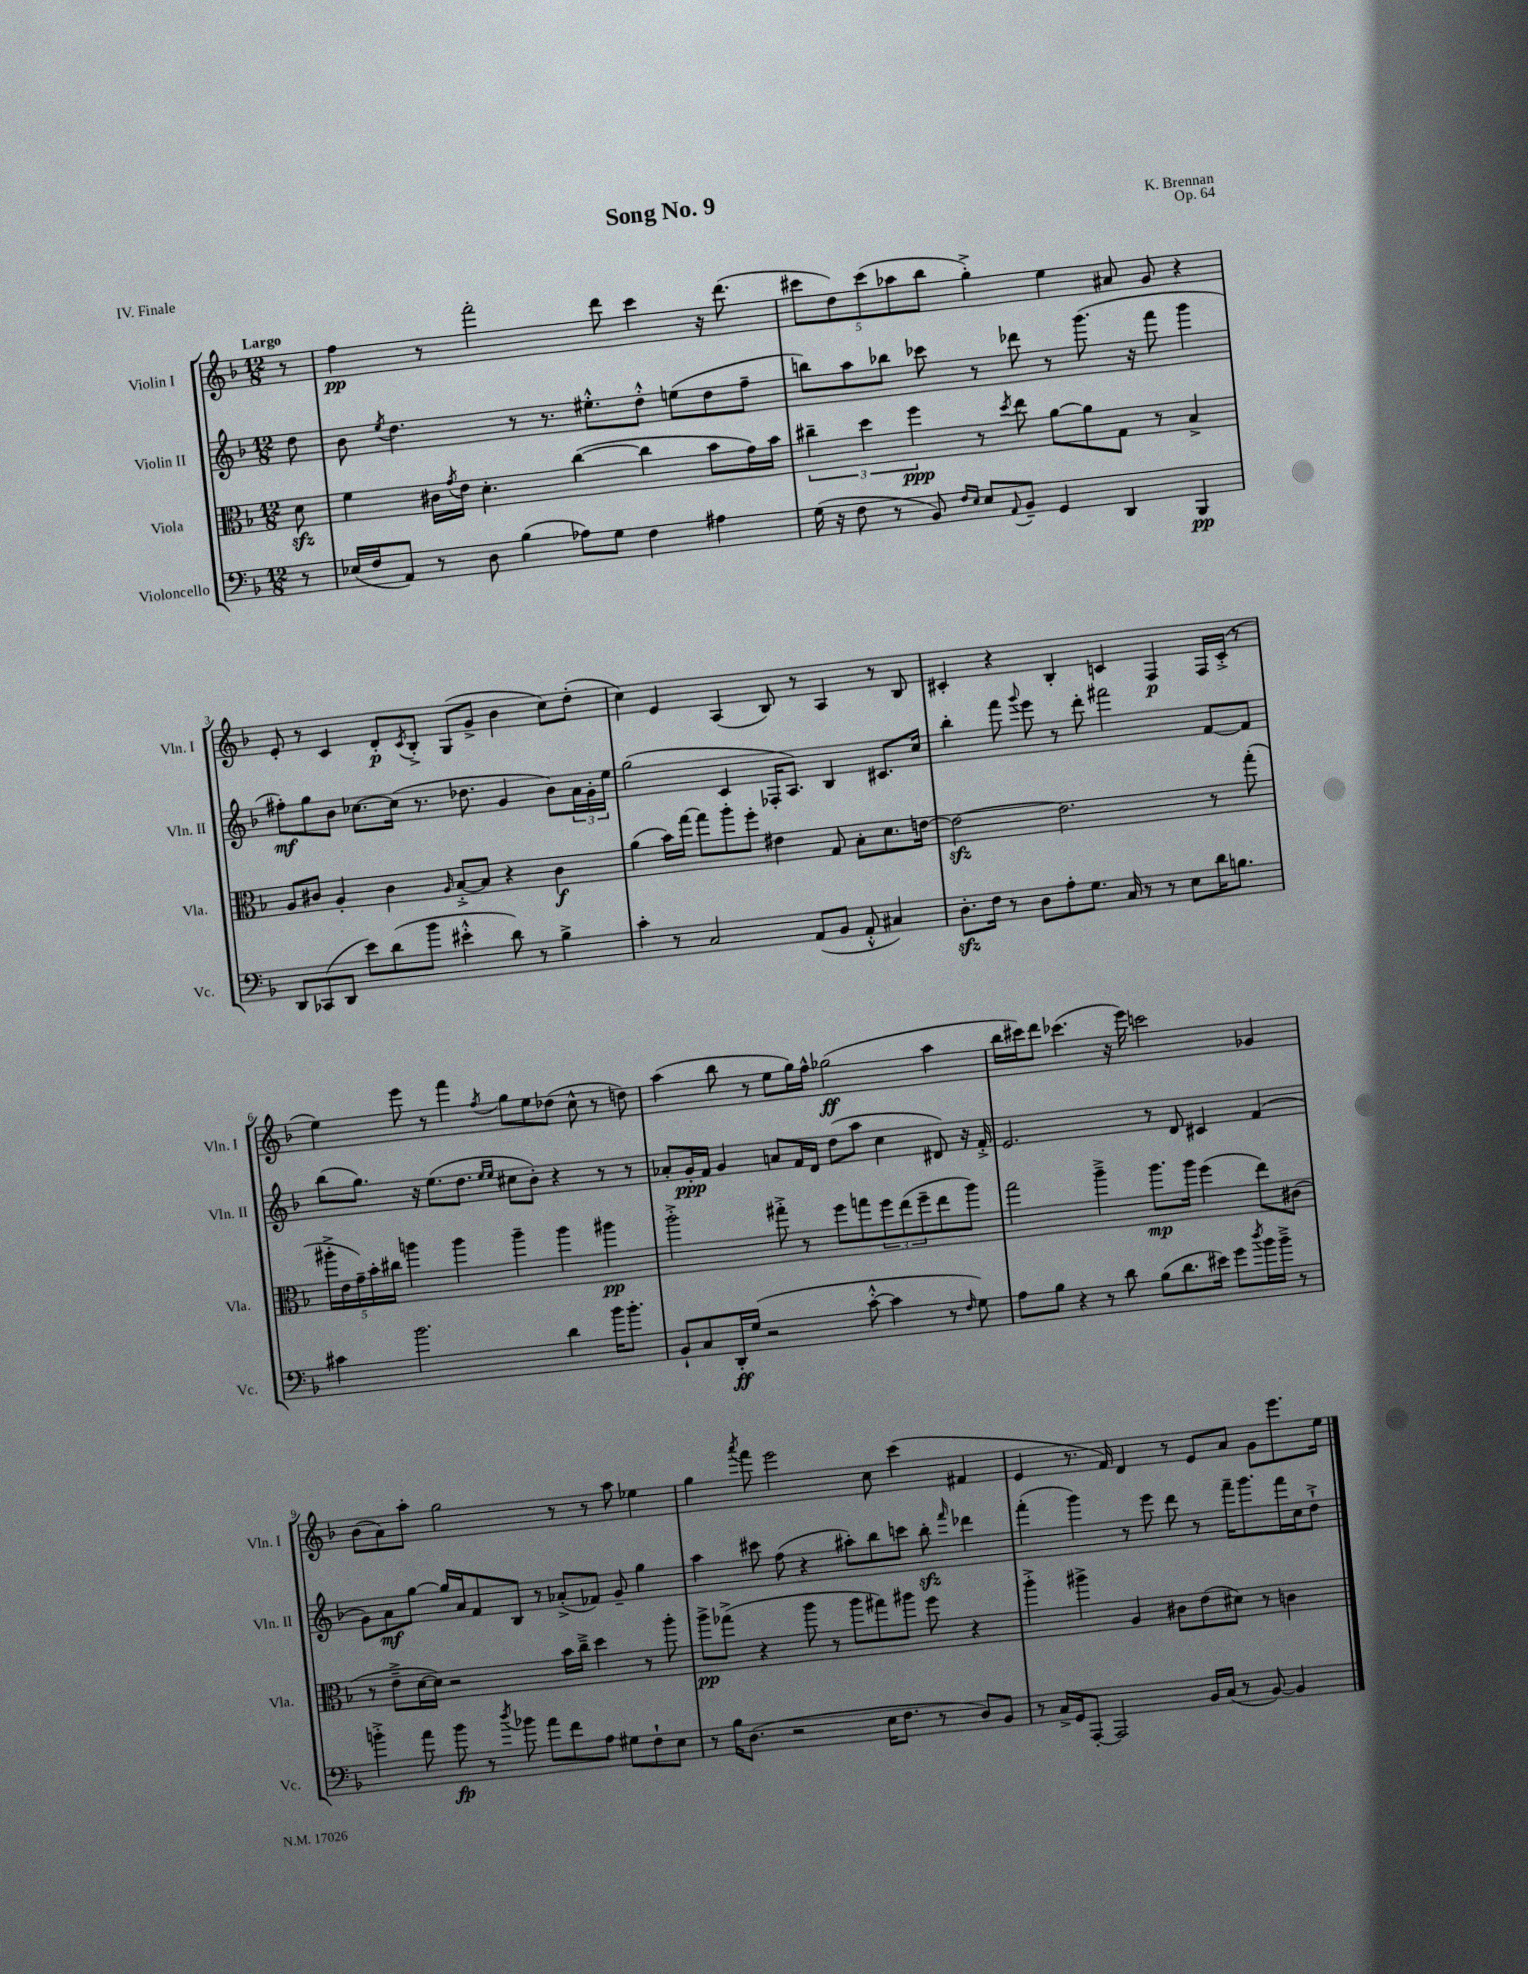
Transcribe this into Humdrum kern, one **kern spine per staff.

**kern	**dynam	**kern	**dynam	**kern	**dynam	**kern	**dynam
*part4	*part4	*part3	*part3	*part2	*part2	*part1	*part1
*staff4	*staff4	*staff3	*staff3	*staff2	*staff2	*staff1	*staff1
*I"Violoncello	*	*I"Viola	*	*I"Violin II	*	*I"Violin I	*
*I'Vc.	*	*I'Vla.	*	*I'Vln. II	*	*I'Vln. I	*
*clefF4	*	*clefC3	*	*clefG2	*	*clefG2	*
*k[b-]	*	*k[b-]	*	*k[b-]	*	*k[b-]	*
*M12/8	*	*M12/8	*	*M12/8	*	*M12/8	*
=	=	=	=	=	=	=	=
!	!	!	!	!	!	!LO:TX:a:B:t=Largo	!
8r	.	8dzz\	.	8dd\	.	8r	.
=1	=1	=1	=1	=1	=1	=1	=1
(16E-X/LL	.	4f\	.	8b-\	.	4ff\	pp
16F/J	.	.	.	.	.	.	.
.	.	.	.	8qee/	.	.	.
8AA/J)	.	.	.	4.dd\	.	.	.
8r	.	16c#X\LL	.	.	.	8r	.
.	.	8qg/	.	.	.	.	.
.	.	16e\JJ	.	.	.	.	.
8D\	.	4.d'\	.	.	.	2fff'\	.
(4B-\	.	.	.	8r	.	.	.
.	.	.	.	8.r	.	.	.
8A-X\L)	.	([4cc\	.	.	.	.	.
.	.	.	.	8.ee#X'^^\L	.	.	.
8G\J	.	.	.	.	.	8ddd\	.
4F\	.	4cc\]	.	8dd'^^\J	.	4ccc\	.
.	.	.	.	(8een\L	.	.	.
4A#X\	.	8b-\L	.	8dd\	.	16r	.
.	.	.	.	.	.	(8.ddd\	.
.	.	16g\L)	.	8ff~\J	.	.	.
.	.	16b-\JJ	.	.	.	.	.
=2	=2	=2	=2	=2	=2	=2	=2
(16G\	.	6cc#X~\	.	8bbn\L)	.	10ccc#X\L	.
16r	.	.	.	.	.	.	.
.	.	.	.	.	.	10dd\)	.
8F\	.	.	.	8aa\	.	.	.
.	.	6dd\	.	.	.	.	.
.	.	.	.	.	.	(10ccc#\	.
8r	.	.	.	8bb-X\J	.	.	.
.	.	.	.	.	.	10aa-X\	.
.	.	6ff\	ppp	.	.	.	.
8BB-/)	.	.	.	8ccc-X\	.	.	.
.	.	.	.	.	.	10bb-\J	.
16qqF/LL	.	.	.	.	.	.	.
16qqE/JJ	.	.	.	.	.	.	.
8E/L	.	8r	.	8r	.	4gg'^\)	.
8qqAA/	.	8qdd/	.	.	.	.	.
8BB-~/J	.	8ee\	.	8ddd-X\	.	.	.
4GG/	.	[8a\L	.	8r	.	4ee\	.
.	.	8a\]	.	(8.ggg\	.	.	.
4DD/	.	8G\J	.	.	.	8a#X/	.
.	.	.	.	16r	.	.	.
.	.	8r	.	8fff\	.	8g/	.
4BBB-/	pp	4B-^/	.	4ggg\	.	4r	.
!!LO:LB:g=z
=3	=3	=3	=3	=3	=3	=3	=3
8DD/L	.	8A/L	.	8ff#X'\L)	mf	8e'/	.
(8CC-X/	.	8c#X/J	.	8gg\	.	8r	.
8DD/J	.	4A'/	.	8b-\J	.	4c/	.
8e\L)	.	.	.	[8.cc-X\L	.	.	.
(8d\	.	4c#\	.	.	.	8d'/L	p
.	.	.	.	(16cc-\Jk]	.	.	.
.	.	.	.	.	.	8qc/	.
8b-\J	.	.	.	8.r	.	8B-'^/J	.
.	.	16qqA/	.	.	.	.	.
4e#X'^^\	.	[8B-'^/L	.	.	.	(8G/L	.
.	.	.	.	8.dd-X\	.	.	.
.	.	8B-/J]	.	.	.	8g^/J	.
8d\)	.	4r	.	4g/	.	4b-\	.
8r	.	.	.	.	.	.	.
4B-^\	.	4c#\	f	8b-\L)	.	8cc\L)	.
.	.	.	.	24a\L	.	(8dd'\J	.
.	.	.	.	24g'\	.	.	.
.	.	.	.	24ee\JJ	.	.	.
=4	=4	=4	=4	=4	=4	=4	=4
4c'\	.	(4a\	.	(2gg\	.	4cc\)	.
8r	.	16b-\LL)	.	.	.	4e/	.
.	.	[16gg\JJ	.	.	.	.	.
2C/	.	8gg\L]	.	.	.	.	.
.	.	8aa'\	.	4c/	.	(4A/	.
.	.	8ff'\J	.	.	.	.	.
.	.	4e#X\	.	16F-X'/KL	.	8B-/)	.
.	.	.	.	8.A/J)	.	.	.
(8AA/L	.	.	.	.	.	8r	.
8BB-/J	.	8G/	.	4B-/	.	4A/	.
8AA'^^/	.	8B-'\L	.	.	.	.	.
4C#X/)	.	8.d\	.	8.c#X/L	.	8r	.
.	.	.	.	.	.	8B-/	.
.	.	[16en\Jk	.	16cc/Jk	.	.	.
=5	=5	=5	=5	=5	=5	=5	=5
8.Dzz'\L	.	2ezz\_	.	4bb-'\	.	4c#X'/	.
16F\Jk	.	.	.	.	.	.	.
8r	.	.	.	8fff\	.	4r	.
.	.	.	.	8qqggg/	.	.	.
8D\L	.	.	.	8eee\	.	.	.
8A'\	.	2.e\]	.	8r	.	4B-'/	.
8.G\J	.	.	.	8ddd'\	.	.	.
.	.	.	.	2fff#X\	.	4cn/	.
16C/	.	.	.	.	.	.	.
8r	.	.	.	.	.	.	.
8r	.	.	.	.	.	4F/	p
8E\L	.	.	.	.	.	.	.
16d\K	.	8r	.	[8f/L	.	16F/LL	.
8.Bn\J	.	.	.	.	.	(16c'^/JJ	.
.	.	(8gg'\	.	8f/J]	.	8r	.
!!LO:LB:g=z
=6	=6	=6	=6	=6	=6	=6	=6
4c#X\	.	20aa#X'^\LL	.	(8bb-\L	.	4ee\)	.
.	.	20e\	.	.	.	.	.
.	.	20g~\)	.	.	.	.	.
.	.	.	.	8.gg\J)	.	.	.
.	.	20b-'\	.	.	.	.	.
.	.	20cc#X\JJ	.	.	.	.	.
2.b-\	.	4aan\	.	.	.	8eee\	.
.	.	.	.	16r	.	.	.
.	.	.	.	(8.ee\L	.	8r	.
.	.	4aa\	.	.	.	4fff\	.
.	.	.	.	8.dd\J	.	.	.
.	.	.	.	16qqee/LL	.	.	.
.	.	.	.	16qqee/JJ	.	8qff/	.
.	.	4aa~\	.	8cc#X\L	.	8gg\L	.
.	.	.	.	8b-'\J)	.	8ee\	.
4d\	.	4aa\	.	4r	.	(8dd-X\J	.
.	.	.	.	.	.	8cc^^\	.
16b-\KL	.	4aa#X\	pp	8r	.	8r	.
8.b-'\J	.	.	.	.	.	.	.
.	.	.	.	8r	.	8ddn\)	.
=7	=7	=7	=7	=7	=7	=7	=7
8BB-`/L	.	2aa'^\	.	8a-X'/L	.	(4aa\	.
8C/	.	.	.	16g'/L	ppp	.	.
.	.	.	.	16f/JJ	.	.	.
16DD'/L	ff	.	.	4g/	.	8bb-\	.
(16G/JJ	.	.	.	.	.	.	.
2r	.	.	.	.	.	8r	.
.	.	8gg#X'^\	.	8an/L	.	8ee\L	.
.	.	8r	.	16f/L	.	16gg\L)	.
.	.	.	.	16d/JJ	.	16ff^^\JJ	.
.	.	8ff\L	.	(8dd\L	.	(2gg-X\	ff
[8c'^^\	.	8ggn\	.	8aa\J	.	.	.
4c\]	.	12ff\	.	4cc\	.	.	.
.	.	(12ee\	.	.	.	.	.
.	.	12ff~\	.	.	.	.	.
8r	.	8ee\	.	8d#X/)	.	4aa\	.
16qqF/	.	.	.	.	.	.	.
8G\)	.	8aa\J)	.	16r	.	.	.
.	.	.	.	16f'^/	.	.	.
=8	=8	=8	=8	=8	=8	=8	=8
8A\L	.	2gg\	.	2.e/	.	16bb-\LL	.
.	.	.	.	.	.	16ccc#X\J)	.
8B-\J	.	.	.	.	.	8ddd\J	.
4r	.	.	.	.	.	(4.ccc-X\	.
8r	.	4aa~^\	.	.	.	.	.
8d\	.	.	.	.	.	16r	.
.	.	.	.	.	.	16eee\)	.
(8B-\L	.	8.aa\L	mp	8r	.	2cccn\	.
8.d\	.	.	.	8d/	.	.	.
.	.	16aa\Jk	.	.	.	.	.
.	.	(4ff\	.	4c#X/	.	.	.
16e#X\Jk)	.	.	.	.	.	.	.
8g\L	.	.	.	.	.	.	.
8qdd/	.	.	.	.	.	.	.
16b-\L	.	8ee\L)	.	(4f/	.	4g-X/	.
16b-~^\JJ	.	.	.	.	.	.	.
8r	.	(8c#X\J	.	.	.	.	.
!!LO:LB:g=z
=9	=9	=9	=9	=9	=9	=9	=9
4bn'^\	.	8r	.	8g\L)	.	(8b-\L	.
.	.	8e~^\L	.	8a\	mf	8a\)	.
8a\	.	[16d\L	.	[8gg\J	.	8aa'\J	.
.	.	16d\JJ])	.	.	.	.	.
8b\	fp	2r	.	16gg/LL]	.	2gg\	.
.	.	.	.	16a/J	.	.	.
8r	.	.	.	8f/	.	.	.
8qdd/	.	.	.	.	.	.	.
8b-X\	.	.	.	8B-/J	.	.	.
8a\L	.	.	.	8r	.	.	.
8f\	.	16b-\LL	.	(8a-X'^/L	.	8r	.
.	.	16cc~^\JJ	.	.	.	.	.
8A\J	.	4dd\	.	8f-X/J)	.	8r	.
8G#X\L	.	.	.	8g~/	.	8aa\	.
8F`\	.	8r	.	4gg\	.	4ee-X\	.
8E\J	.	8aa'\	.	.	.	.	.
=10	=10	=10	=10	=10	=10	=10	=10
8r	.	8aa^\L	pp	4aa\	.	4gg\	.
16B-\KL	.	(8gg-X^\J	.	.	.	.	.
(8.D\J	.	.	.	.	.	.	.
.	.	.	.	.	.	8qaaa/	.
.	.	4r	.	8ccc#X\	.	8fff\	.
2r	.	.	.	(8ff\	.	2eee\	.
.	.	8aa\	.	4r	.	.	.
.	.	8r	.	.	.	.	.
.	.	8aa\L	.	8aa#X'\L)	.	.	.
16E\KL	.	8gg#X\)	.	8bb-\	.	8cc\	.
8.F\J	.	.	.	.	.	.	.
.	.	8aa#X\J	.	8cccn\J	.	(4ccc\	.
8r	.	8ff\	.	8bb-zz'\	.	.	.
.	.	.	.	16qqfff/	.	.	.
8D/L)	.	4r	.	4ddd-X\	.	4f#X/	.
8BB-/J	.	.	.	.	.	.	.
=11	=11	=11	=11	=11	=11	=11	=11
8r	.	4aa'^\	.	(4fff'\	.	4e/	.
16C^/LL	.	.	.	.	.	.	.
16GG/J	.	.	.	.	.	.	.
[8AAA'/J	.	4aa#X^\	.	4ggg\)	.	8.r	.
2AAA/]	.	.	.	.	.	.	.
.	.	.	.	.	.	16f/)	.
.	.	4A/	.	8r	.	4d/	.
.	.	.	.	8eee\	.	.	.
.	.	8c#X\L	.	8ddd\	.	8r	.
16BB-/LL	.	(8e\	.	8r	.	8e/L	.
(16C/JJ	.	.	.	.	.	.	.
8r	.	8d#X\J)	.	16fff~\KL	.	8a/J	.
.	.	.	.	8.ggg\	.	.	.
[8BB-/)	.	8r	.	.	.	8g\L	.
4BB-/]	.	4cn\	.	16fff\L	.	8.eee\	.
.	.	.	.	16cc\J	.	.	.
.	.	.	.	8dd`^\J	.	.	.
.	.	.	.	.	.	16ee\Jk	.
==	==	==	==	==	==	==	==
*-	*-	*-	*-	*-	*-	*-	*-
